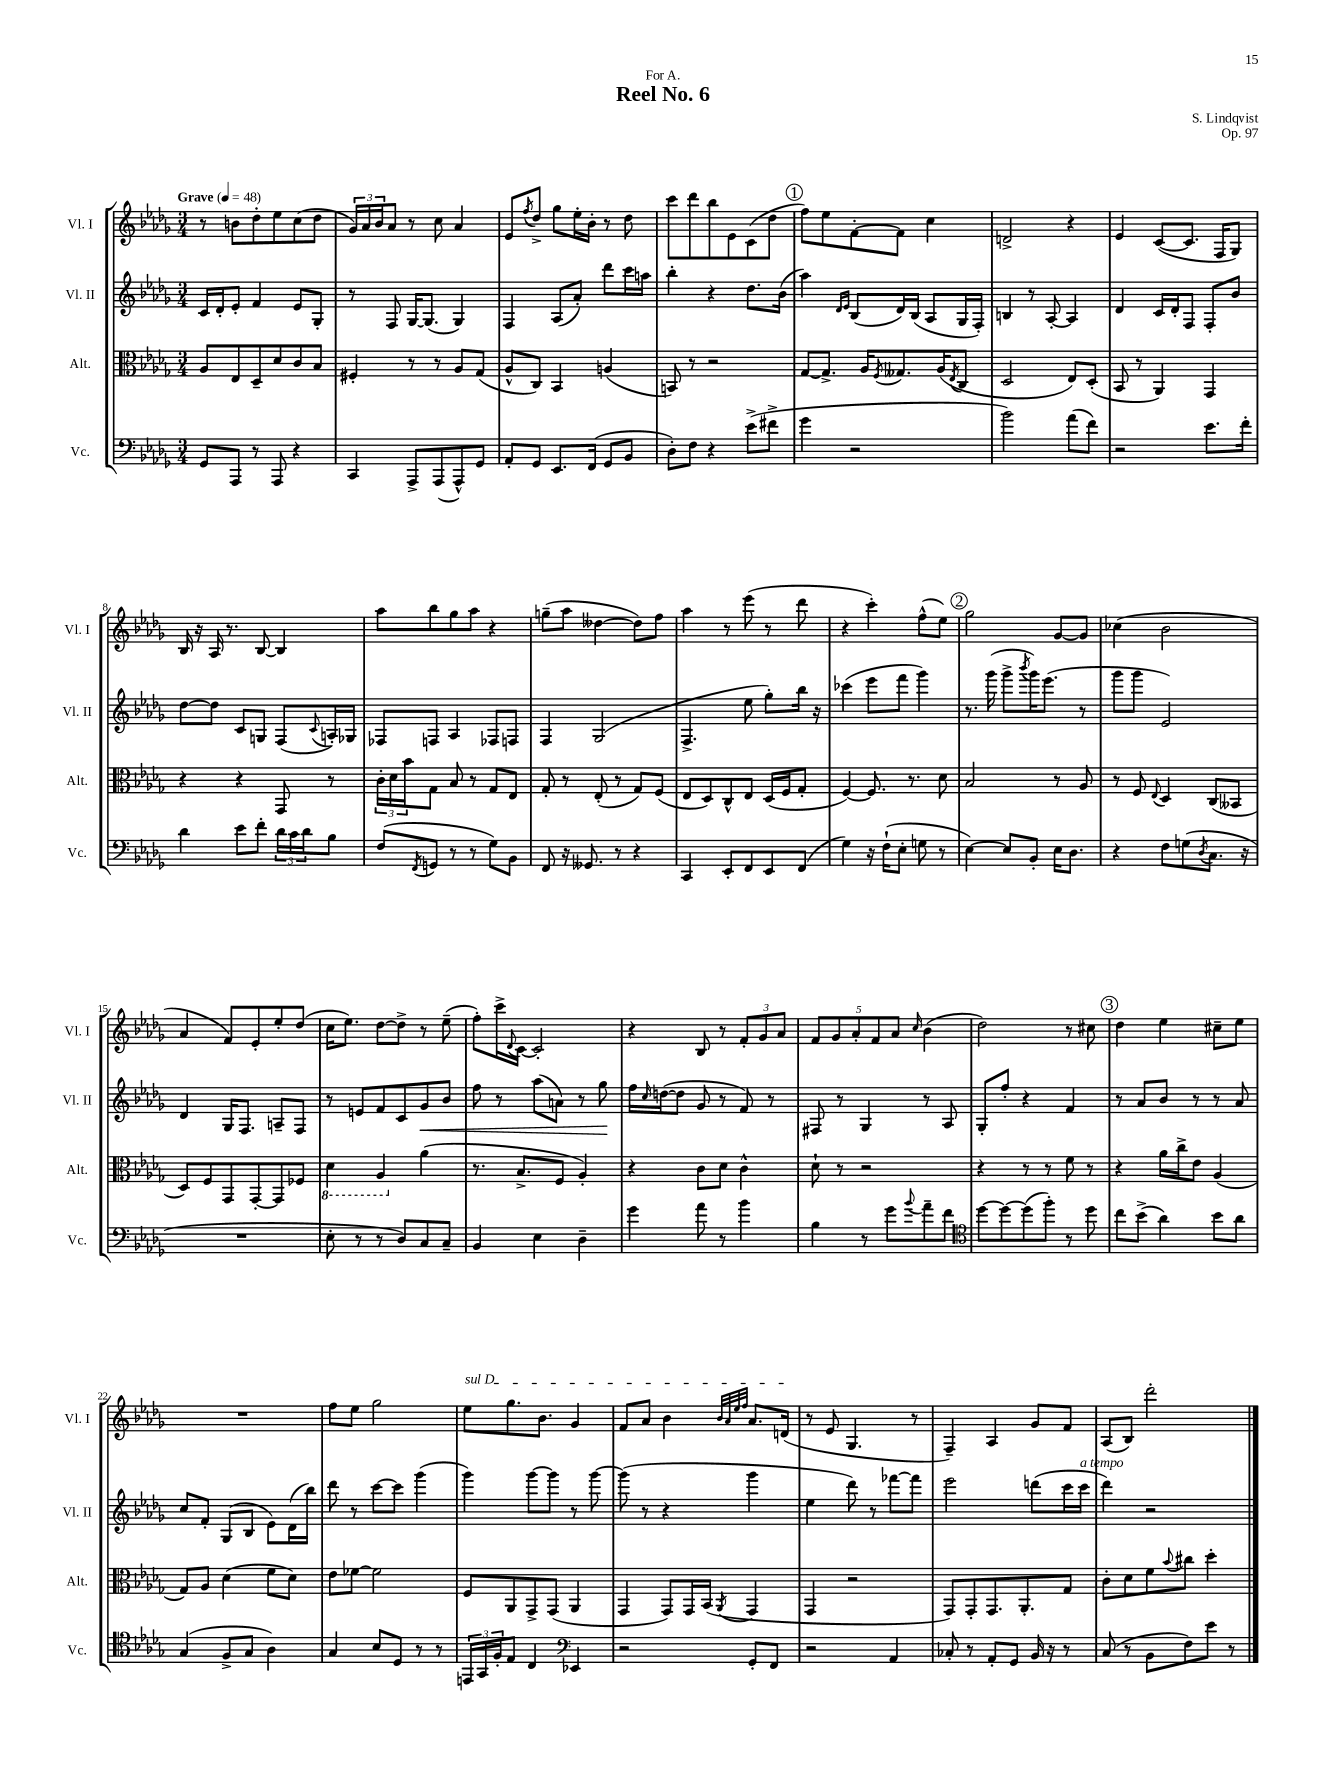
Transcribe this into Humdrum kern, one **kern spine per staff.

**kern	**kern	**kern	**kern
*staff4	*staff3	*staff2	*staff1
*clefF4	*clefC3	*clefG2	*clefG2
*k[b-e-a-d-g-]	*k[b-e-a-d-g-]	*k[b-e-a-d-g-]	*k[b-e-a-d-g-]
*M3/4	*M3/4	*M3/4	*M3/4
*MM48	*MM48	*MM48	*MM48
8GG-	8A-	16c	8r
.	.	16d-'	.
8AAA-	8E-	8e-'	8b
8r	8D-~	4f	8dd-'
8AAA-	8d-	.	8ee-
4r	8c	8e-	(8cc
.	8B-	8G-'	8dd-
=	=	=	=
4CC	4F#'	8r	24g-)
.	.	.	24a-
.	.	.	24b-
.	.	8F	8a-
8AAA-^	8r	[16G-	8r
.	.	(8.G-]	.
(8AAA-	8r	.	8cc
8AAA-^^)	8A-	4G-)	4a-
8GG-	(8G-	.	.
=	=	=	=
8AA-'	8A-^^	4F	8e-
.	.	.	8qff
8GG-	8C)	.	8dd-^
8.EE-	4BB-	(8A-	8gg-
.	.	8a-')	16ee-'
(16FF	.	.	16b-'
8GG-	(4A	8ddd-	8r
8BB-	.	16ccc	8dd-
.	.	16aa	.
=	=	=	=
8D-')	8BB)	4bb-'	8ccc
8F	8r	.	8ddd-
4r	2r	4r	8bb-
.	.	.	8e-
(8e-^	.	8.dd-	(8c
8f#^	.	.	8dd-
.	.	(16b-	.
=	=	=	=
4g-	[8G-	4aa-)	8ff)
.	8.G-^]	.	8ee-
.	.	16qqd-	.
.	.	16qqe-	.
2r	.	(8B-	[8f'
.	16A-	.	.
.	8qF	.	.
.	8.G--	16d-)	8f]
.	.	(16B-	.
.	.	8A-	4cc
.	(16A-	.	.
.	8qE-	.	.
.	8C	16G-	.
.	.	16F')	.
=	=	=	=
2b-)	2D-	4B	2d^
.	.	8r	.
.	.	[8A-'	.
(8a-	8E-)	4A-]	4r
8f)	(8D-'	.	.
=	=	=	=
2r	8BB-	4d-	4e-
.	8r	.	.
.	4AA-)	16c	([8c
.	.	16d-'	.
.	.	8F	8.c]
8.e-	4GG-	8F'	.
.	.	.	16F
.	.	8b-	8G-)
16f'	.	.	.
=	=	=	=
4d-	4r	[8dd-	16B-
.	.	.	16r
.	.	8dd-]	16A-
.	.	.	8.r
8e-	4r	8c	.
8f'	.	8G	[8B-
24d-	8GG-	(8F	4B-]
24c	.	.	.
24d-	.	.	.
.	.	8qqc	.
8B-	8r	16A')	.
.	.	16G-	.
=	=	=	=
(8F	24c'	8F-	8aa-
.	24d-	.	.
.	24b-	.	.
8qFF	.	.	.
8GG	8G-	8F	8bb-
8r	8B-	4A-	8gg-
8r	8r	.	8aa-
8G-)	8G-	8F-	4r
8BB-	8E-	8F	.
=	=	=	=
8FF	8G-'	4F	(8gg~
16r	8r	.	8aa-
8.GG--	.	.	.
.	(8E-'	(2G-	[4dd--
8r	8r	.	.
4r	8G-)	.	8dd--])
.	(8F	.	8ff
=	=	=	=
4CC	8E-	4.F^	4aa-
.	8D-)	.	.
8EE-'	8C^^	.	8r
8FF	8E-	8ee-	(8eee-
8EE-	(16D-	8gg-')	8r
.	16F	.	.
(8FF	8G-'	16bb-	8ddd-
.	.	16r	.
=	=	=	=
4G-)	[4F)	(4ccc-	4r
16r	8.F]	8eee-	4ccc')
(16F`	.	.	.
8E-'	.	8fff	.
.	8.r	.	.
8G	.	4ggg-)	(8ff^^
8r	8d-	.	8ee-)
=	=	=	=
[4E-)	2B-	8.r	2gg-
.	.	(16ggg-	.
8E-]	.	8ggg-^	.
.	.	8qbbb-	.
8BB-'	.	16ggg-)	.
.	.	(8.eee-	.
16E-	8r	.	[8g-
8.D-	.	.	.
.	8A-	8r	8g-]
=	=	=	=
4r	8r	8ggg-	(4cc-
.	8F	8ggg-	.
.	8qqE-	.	.
8F	4D-	2e-)	2b-
(8G	.	.	.
8qD-	.	.	.
8.C	(8C	.	.
.	8BB--	.	.
16r	.	.	.
=	=	=	=
2.r	8D-)	4d-	4a-
.	8F	.	.
.	8GG-	16G-	8f)
.	.	8.F	.
.	[8GG-'	.	8e-'
.	8GG-]	8A~	8ee-'
.	8F-	8F	(8dd-
=	=	=	=
8E-'	4D-	8r	16cc
.	.	.	8.ee-)
8r	.	8e	.
8r	4AA-	8f	[8dd-
8D-)	.	8c	8dd-^]
8C	(4a-	8g-	8r
8C~	.	8b-	(8ee-~
=	=	=	=
4BB-	8.r	8ff	8ff')
.	.	8r	16ccc^
.	.	.	8qqd-
.	8.B-^	.	[16c
4E-	.	(8aa-	2c']
.	8F	8a)	.
4D-~	4A-')	8r	.
.	.	8gg-	.
=	=	=	=
4g-	4r	16ff	4r
.	.	16qqcc	.
.	.	([16dd	.
.	.	8dd]	.
8a-	8c	8g-	8B-
8r	8d-	8r	8r
4b-	4c^^	8f)	12f'
.	.	.	12g-
.	.	8r	.
.	.	.	12a-
=	=	=	=
4B-	8d-`	8F#	10f
.	.	.	10g-
.	8r	8r	.
.	.	.	10a-'
8r	2r	4G-	.
.	.	.	10f
8g-	.	.	.
.	.	.	10a-
8qqb-	.	.	16qqcc
8a-~	.	8r	(4b-
8f	.	8A-	.
=	=	=	=
*clefC4	*	*	*
[8dd-	4r	8G-'	2dd-)
8dd-_	.	8ff'	.
(8dd-]	8r	4r	.
8ff')	8r	.	.
8r	8f	4f	8r
8dd-	8r	.	8cc#
=	=	=	=
8cc	4r	8r	4dd-
(8b-^	.	8a-	.
4a-)	16a-	8b-	4ee-
.	16cc^	.	.
.	8e-	8r	.
8b-	(4A-	8r	8cc#~
8a-	.	8a-	8ee-
=	=	=	=
(4G-	8G-)	8cc	2.r
.	8A-	8f'	.
8F^	(4d-	(8G-	.
8G-	.	8B-	.
4A-)	8f	8e-)	.
.	8d-)	(16d-	.
.	.	16bb-)	.
=	=	=	=
4G-	8e-	8ddd-	8ff
.	[8f-	8r	8ee-
8B-	2f-]	[8ccc	2gg-
8D-	.	8ccc]	.
8r	.	(4ggg-	.
8r	.	.	.
=	=	=	=
24EE	8F	4ggg-)	8ee-
24GG-	.	.	.
24F'	.	.	.
8E-	8AA-	.	8.gg-
4C	8GG-^	[8ggg-	.
.	.	.	8.b-
.	(8GG-	8ggg-]	.
*clefF4	*	*	*
4EE-	4AA-	8r	4g-
.	.	[8ggg-	.
=	=	=	=
2r	4GG-	(8ggg-]	8f
.	.	8r	8a-
.	8GG-)	4r	4b-
.	16GG-	.	.
.	(16BB-	.	.
.	.	.	32qqb-
.	.	.	32qqa-
.	.	.	32qqee-
.	8qAA-	.	32qqff
8GG-'	4GG-	4ggg-	8.a-
8FF	.	.	.
.	.	.	(16d
=	=	=	=
2r	4GG-	4ee-	8r
.	.	.	8e-
.	2r	8ddd-)	4.G-
.	.	8r	.
4AA-	.	[8fff-	.
.	.	8fff-]	8r
=	=	=	=
8C-'	8GG-)	2eee-	4F~)
8r	8GG-'	.	.
8AA-'	8.GG-	.	4A-
8GG-	.	.	.
.	8.AA-'	.	.
16BB-	.	(8ddd	8g-
16r	.	.	.
8r	8G-	16ccc	8f
.	.	16ccc	.
=	=	=	=
(8C	8c'	4ddd-)	(8A-
8r	8d-	.	8B-)
8BB-	8f	2r	2ddd-'
.	8qqb-	.	.
8F)	8cc#	.	.
8e-	4dd-'	.	.
8r	.	.	.
==	==	==	==
*-	*-	*-	*-
